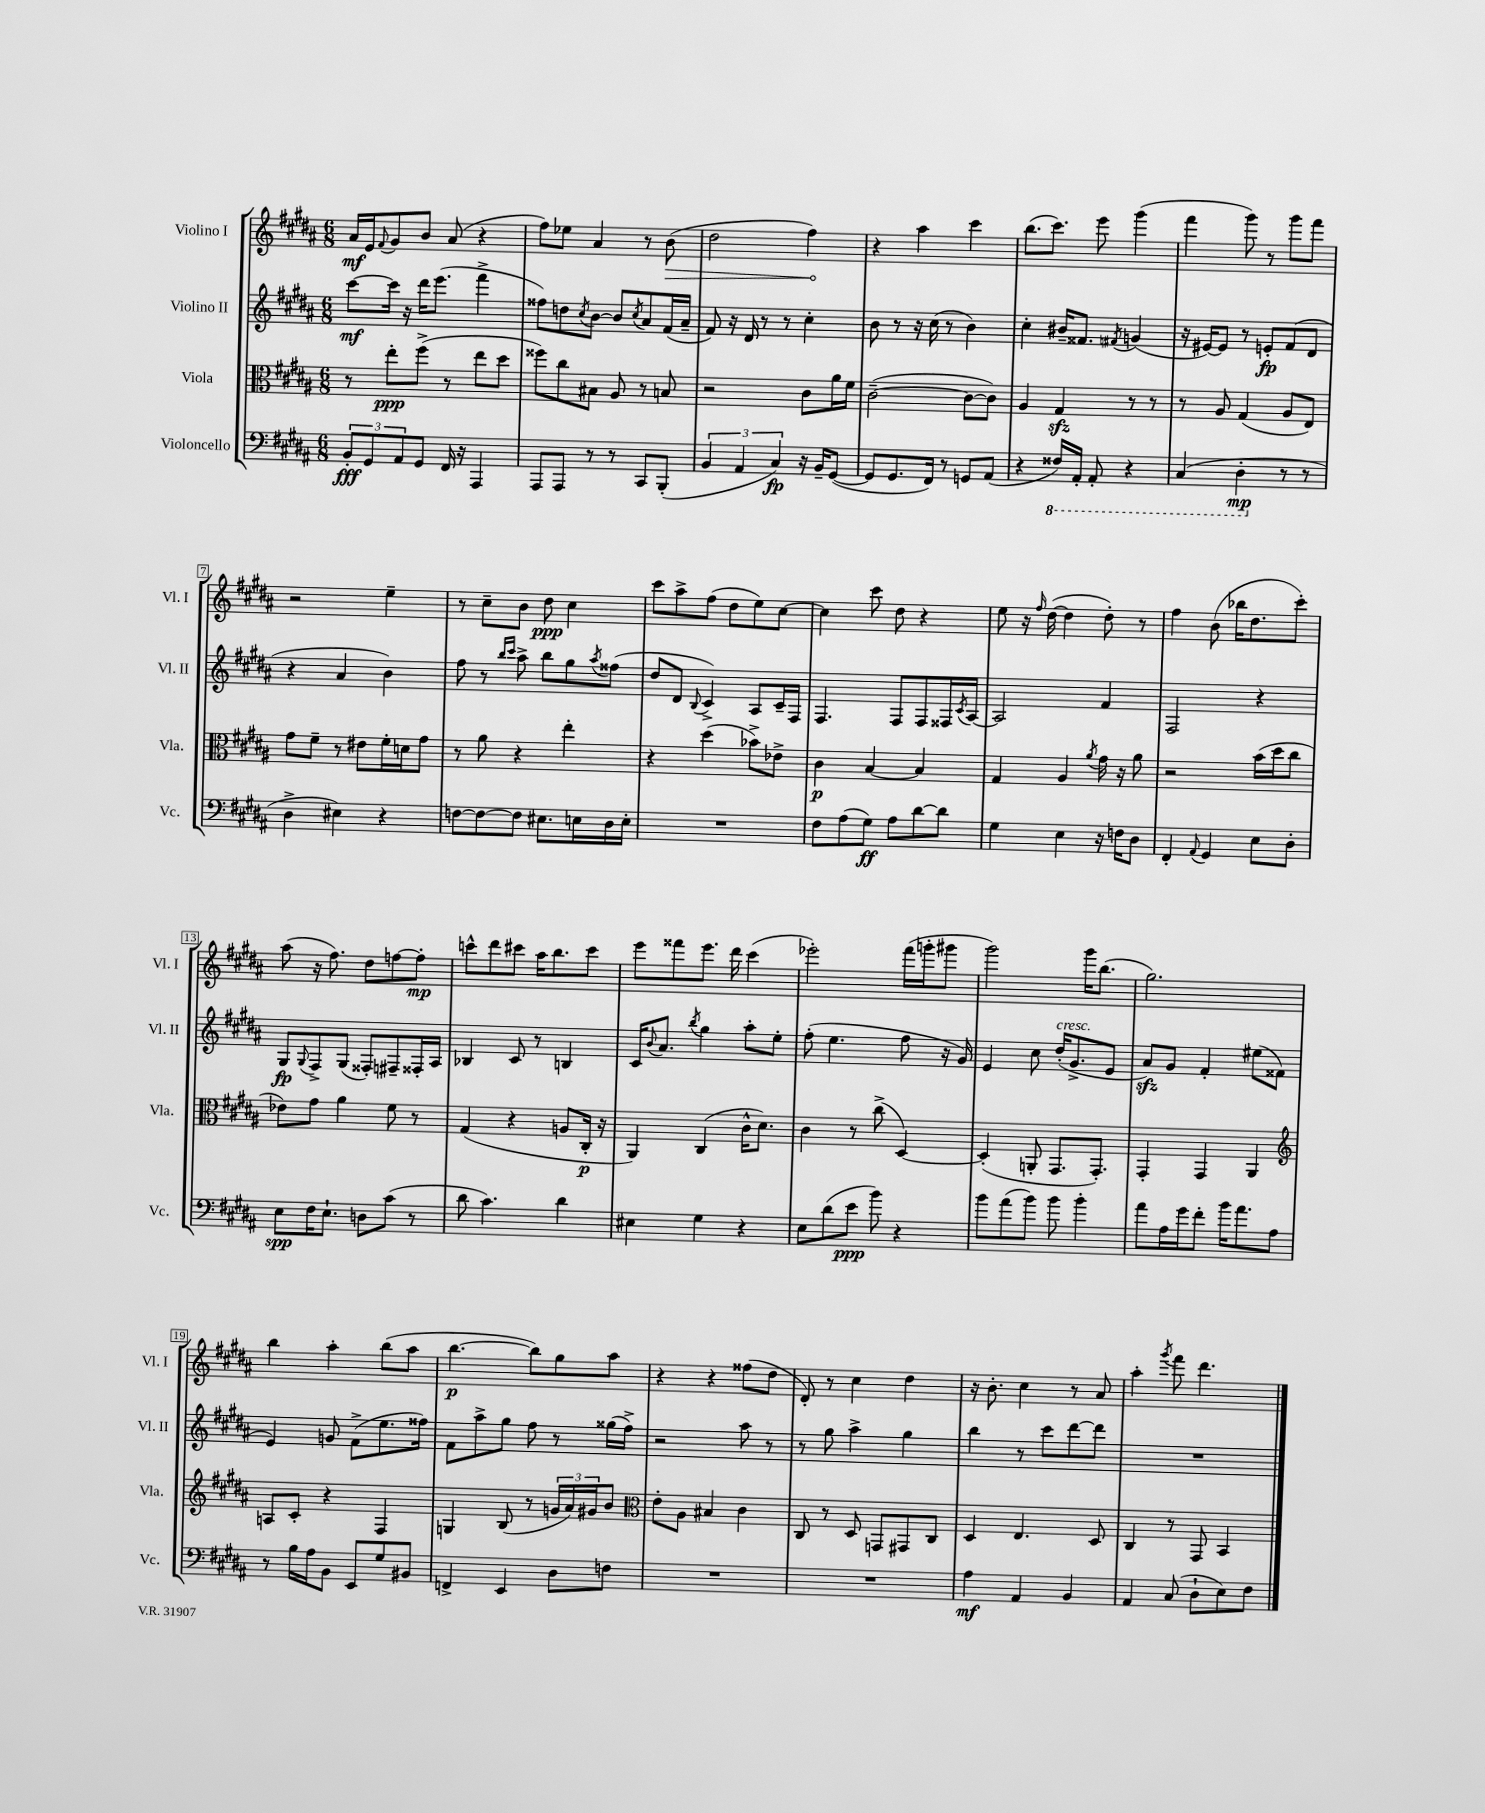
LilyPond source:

<<
\new StaffGroup <<
\new Staff = "s0" \with { instrumentName = "Violino I" shortInstrumentName = "Vl. I" } {
    \clef treble \key b \major \numericTimeSignature \time 6/8
    ais'16\mf e'16 \appoggiatura { fis'8 } gis'8 b'8 ais'8( r4 |
    fis''8) ees''8 ais'4 r8 \once \override Hairpin.circled-tip = ##t b'8\>( |
    dis''2 fis''4\!) |
    r4 ais''4 cis'''4 |
    b''8.( cis'''8.) e'''8 gis'''4( |
    fis'''4 gis'''8) r8 gis'''8 fis'''8 |
    r2 e''4-- |
    r8 cis''8-- b'8 dis''8\ppp cis''4 |
    cis'''8 ais''8-> fis''8( dis''8 e''8) cis''8~ |
    cis''4 cis'''8 dis''8 r4 |
    e''8 r16 \grace { fis''16 } dis''16~( dis''4 dis''8-.) r8 |
    fis''4 b'8( bes''16 dis''8. cis'''8-.) |
    ais''8( r16 fis''8.) dis''8 f''8~ f''8-.\mp |
    c'''8-^ dis'''8 cis'''8 ais''16 b''8. cis'''8 |
    e'''8 fisis'''8 e'''8. dis'''16 cis'''4( |
    ees'''2-.) fis'''16( g'''16-. gis'''8 |
    gis'''2) gis'''16 b''8.( |
    gis''2.) |
    b''4 ais''4-. b''8( ais''8 |
    b''4.~\p b''8) gis''8 ais''8 |
    r4 r4 fisis''8( dis''8 |
    dis'8-.) r8 cis''4 dis''4 |
    r16 b'8.-. cis''4 r8 ais'8 |
    ais''4-. \acciaccatura { gis'''8 } fis'''8 dis'''4. \bar "|." |
}
\new Staff = "s1" \with { instrumentName = "Violino II" shortInstrumentName = "Vl. II" } {
    \clef treble \key b \major \numericTimeSignature \time 6/8
    cis'''8~\mf cis'''16 r16 dis'''16 e'''8.( fis'''4-> |
    fisis''8) d''8 \acciaccatura { cis''8 } b'8~ b'8 \acciaccatura { cis''8 } ais'8 fis'16( ais'16-- |
    fis'8) r16 dis'16 r8 r8 cis''4-. |
    b'8 r8 r16 cis''16( r8 b'4) |
    cis''4-. bis'16-- fisis'8. \acciaccatura { fis'8 } g'4( |
    r16 eis'16~) eis'8 r8 e'8-.\fp fis'8( dis'8 |
    r4 ais'4 b'4) |
    fis''8 r8 \grace { b''16 cis'''16 } ais''8-> b''8 gis''8 \acciaccatura { ais''8 } fisis''8( |
    dis''8 dis'8 \appoggiatura { b8 } cis'4->) ais8 cis'16-- fis16 |
    fis4. fis8 fis8 fisis16 \acciaccatura { cis'8 } ais16~ |
    ais2 fis'4 |
    fis2 r4 |
    gis8\fp \appoggiatura { gis8 } fis8-> gis8( fisis8-.) fis8-- fisis16-. ais16 |
    bes4 cis'8 r8 b4 |
    cis'16 \appoggiatura { b'8 } ais'8. \acciaccatura { b''8 } gis''4 ais''8-. e''8-. |
    fis''8-.( e''4. fis''8 r16 gis'16) |
    e'4 cis''8 dis''16-.^\markup { \italic "cresc." }( gis'8.-> e'8 |
    ais'8\sfz) gis'8 fis'4-. eis''8( fisis'8 |
    e'4) g'8 fis'8->( e''8. fisis''16) |
    fis'8 ais''8-> gis''8 fis''8 r8 gisis''16( fis''16->) |
    r2 ais''8 r8 |
    r8 gis''8 ais''4-> gis''4 |
    b''4 r8 cis'''8 dis'''8~ dis'''8 |
    R2. \bar "|." |
}
\new Staff = "s2" \with { instrumentName = "Viola" shortInstrumentName = "Vla." } {
    \clef alto \key b \major \numericTimeSignature \time 6/8
    r8 e''8-.\ppp fis''8->( r8 e''8 dis''8 |
    fisis''8) cis''8 bis8 ais8 r8 b8 |
    r2 cis'8 ais'16 fis'16 |
    cis'2~--( cis'8~ cis'8) |
    ais4 gis4\sfz r8 r8 |
    r8 ais8 gis4( ais8 e8) |
    gis'8 fis'8-- r8 eis'8 fis'16-. d'16 gis'8 |
    r8 ais'8 r4 e''4-. |
    r4 dis''4( bes'8->) ees'8-> |
    cis'4\p b4~ b4 |
    gis4 ais4 \acciaccatura { ais'8 } gis'16 r16 ais'8 |
    r2 b'16( dis''16 cis''8 |
    ees'8) gis'8 ais'4 fis'8 r8 |
    gis4( r4 a8 cis16-.\p r16 |
    ais,4) cis4( cis'16-^ dis'8.) |
    cis'4 r8 cis''8->( dis4~) |
    dis4-.( a,8-. gis,8. gis,8.-.) |
    gis,4-. gis,4 ais,4 |
    \clef treble a8 cis'8-. r4 fis4 |
    g4 b8( r8 \tuplet 3/2 { g'16 ais'16) gis'16 } b'8 |
    \clef alto e'8-. ais8 bis4 cis'4 |
    cis8 r8 dis8 g,8 gis,8 cis8 |
    dis4 e4. dis8 |
    cis4 r8 gis,8 b,4 \bar "|." |
}
\new Staff = "s3" \with { instrumentName = "Violoncello" shortInstrumentName = "Vc." } {
    \clef bass \key b \major \numericTimeSignature \time 6/8
    \tuplet 3/2 { b,8-.\fff gis,8 ais,8 } gis,8 fis,16 r16 ais,,4 |
    ais,,8 ais,,8 r8 r8 cis,8 b,,8-.( |
    \tuplet 3/2 { b,4 ais,4 cis4\fp) } r16 b,16-- gis,8~( |
    gis,8 gis,8. fis,16) r8 g,8 ais,8( |
    r4 \ottava #-1 fisis,16) ais,,16-. ais,,8-. r4 |
    cis,4( dis,4-.\mp \ottava #0 r8 r8 |
    dis4-> eis4) r4 |
    f8~ f8~ f8 eis8. e16 dis16 e16-. |
    R2. |
    fis8 ais8( gis8\ff) ais8 dis'8~ dis'8 |
    gis4 e4 r16 f16 dis8 |
    fis,4-. \appoggiatura { ais,8 } gis,4 e8 dis8-. |
    e8\spp fis16 e8.-! d8 cis'8( r8 |
    dis'8 cis'4.) dis'4 |
    eis4 gis4 r4 |
    e8 dis'8( e'8\ppp b'8) r4 |
    b'8 ais'8( b'8) b'8 b'4-. |
    ais'8 ais16 gis'16 fis'8-. b'16 ais'8. ais8 |
    r8 b16 ais16 b,8 e,8 gis8 bis,8 |
    f,4-> e,4 dis8 f8 |
    R2. |
    R2. |
    ais4\mf ais,4 b,4 |
    ais,4 cis8( dis8-! e8) fis8 \bar "|." |
}
>>
>>
\layout { \context { \Score \override BarNumber.stencil = #(make-stencil-boxer 0.1 0.3 ly:text-interface::print) } }
